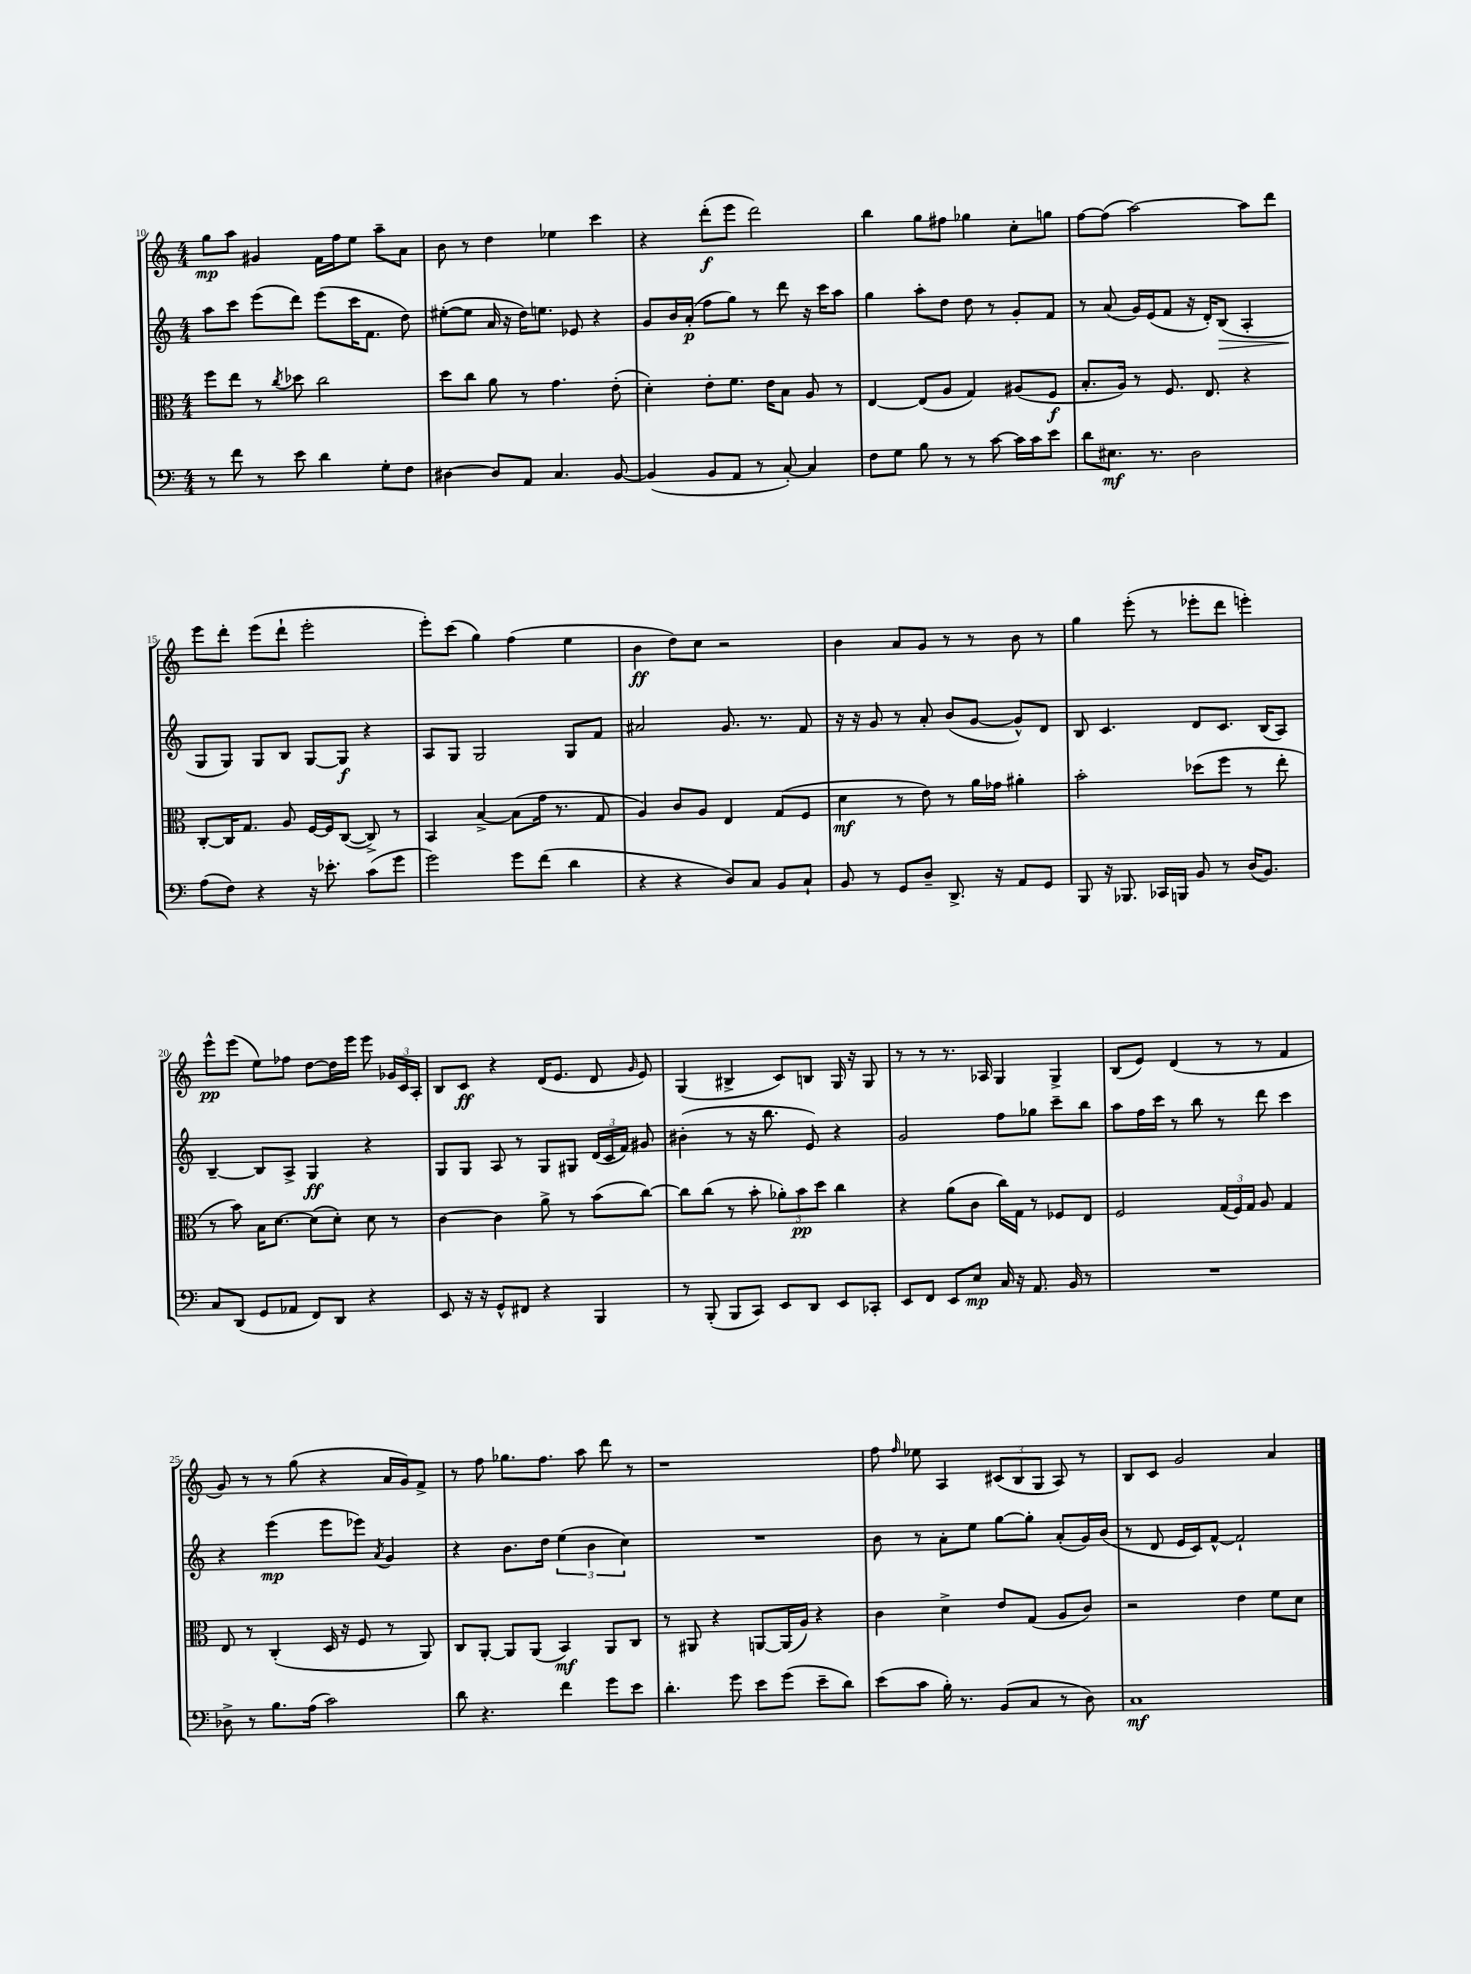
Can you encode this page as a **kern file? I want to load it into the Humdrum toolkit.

**kern	**dynam	**kern	**dynam	**kern	**dynam	**kern	**dynam
*part4	*part4	*part3	*part3	*part2	*part2	*part1	*part1
*staff4	*staff4	*staff3	*staff3	*staff2	*staff2	*staff1	*staff1
*clefF4	*	*clefC3	*	*clefG2	*	*clefG2	*
*k[]	*	*k[]	*	*k[]	*	*k[]	*
*M4/4	*	*M4/4	*	*M4/4	*	*M4/4	*
=10	=10	=10	=10	=10	=10	=10	=10
8r	.	8ff\L	.	8aa\L	.	8gg\L	mp
8f\	.	8ee\J	.	8ccc\J	.	8aa\J	.
8r	.	8r	.	(8eee\L	.	4g#X/	.
.	.	8qcc/	.	.	.	.	.
8e\	.	8dd-X\	.	8ddd\J)	.	.	.
4d\	.	2cc\	.	(8eee\L	.	16f\LL	.
.	.	.	.	.	.	16ff\J	.
.	.	.	.	16ccc\K	.	8ee\J	.
.	.	.	.	8.f\J	.	.	.
8G'\L	.	.	.	.	.	8aa~\L	.
8F\J	.	.	.	8dd\)	.	8a\J	.
=11	=11	=11	=11	=11	=11	=11	=11
[4D#X\	.	8dd\L	.	([8ee#X'\L	.	8b\	.
.	.	8cc\J	.	8ee#\J]	.	8r	.
8D#/L]	.	8a\	.	16a/	.	4dd\	.
.	.	.	.	16r	.	.	.
8AA/J	.	8r	.	16dd\KL)	.	.	.
.	.	.	.	8.een\J	.	.	.
4.C/	.	4.g\	.	.	.	4ee-X\	.
.	.	.	.	8e-X/	.	.	.
.	.	.	.	4r	.	4ccc\	.
[8BB/	.	(8e'\	.	.	.	.	.
=12	=12	=12	=12	=12	=12	=12	=12
(4BB/]	.	4d'\)	.	8g/L	.	4r	.
.	.	.	.	16b/L	.	.	.
.	.	.	.	(16a'/JJ	p	.	.
8BB/L	.	8e'\L	.	8ff\L	.	(8ddd'\L	f
8AA/J	.	8.f\J	.	8gg\J)	.	8eee\J	.
8r	.	.	.	8r	.	2ddd\)	.
.	.	16e\KL	.	.	.	.	.
[8C'/)	.	8B\J	.	8ddd\	.	.	.
4C/]	.	8A/	.	16r	.	.	.
.	.	.	.	16ccc\KL	.	.	.
.	.	8r	.	8aa\J	.	.	.
=13	=13	=13	=13	=13	=13	=13	=13
8F\L	.	[4E/	.	4gg\	.	4bb\	.
8G\J	.	.	.	.	.	.	.
8B\	.	(8E/L]	.	8aa'\L	.	8gg\L	.
8r	.	8A/J	.	8dd\J	.	8ff#X\J	.
8r	.	4G/)	.	8dd\	.	4gg-X\	.
[8c\	.	.	.	8r	.	.	.
16c\LL]	.	(8A#X/L	.	8g'/L	.	8cc'\L	.
16c\J	.	.	.	.	.	.	.
8e\J	.	8F/J	f	8f/J	.	8ggn\J	.
=14	=14	=14	=14	=14	=14	=14	=14
8d\L	.	8.B'/L	.	8r	.	[8ff\L	.
8.E#X\J	mf	.	.	(8a/	.	(8ff\J]	.
.	.	16A/Jk)	.	.	.	.	.
.	.	8r	.	16g/LL)	.	[2aa\)	.
8.r	.	.	.	(16e/J	.	.	.
.	.	8.F/	.	8f/J	.	.	.
2D\	.	.	.	16r	.	.	.
.	.	8.E/	.	16d'/KL)	.	.	.
!	!	!	!	!	!LO:HP:b	!	!
.	.	.	.	(8B/J	>	.	.
.	.	4r	.	4A'/	.	8aa\L]	.
.	.	.	.	.	.	8ddd\J	.
!!LO:LB:g=z
=15	=15	=15	=15	=15	=15	=15	=15
(8A\L	.	[8C'/L	.	8G/L	.	8eee\L	.
8F\J)	.	16C/K]	.	8G/J)	]	8ddd'\J	.
.	.	8.G/J	.	.	.	.	.
4r	.	.	.	8G/L	.	(8eee\L	.
.	.	8A/	.	8B/J	.	8ddd`\J	.
16r	.	[16F/LL	.	[8G/L	.	2eee'\	.
8.e-X'\	.	16F/J]	.	.	.	.	.
.	.	([8C/J	.	8G/J]	f	.	.
(8c\L	.	8C^/])	.	4r	.	.	.
8g\J	.	8r	.	.	.	.	.
=16	=16	=16	=16	=16	=16	=16	=16
2g\)	.	4BB/	.	8A/L	.	8eee'\L)	.
.	.	.	.	8G/J	.	(8ccc\J	.
.	.	[4B^/	.	2G/	.	4gg\)	.
8g\L	.	(8B\L]	.	.	.	(4ff\	.
(8f\J	.	16g\Jk	.	.	.	.	.
.	.	8.r	.	.	.	.	.
4d\	.	.	.	8G/L	.	4ee\	.
.	.	8G/	.	8f/J	.	.	.
=17	=17	=17	=17	=17	=17	=17	=17
4r	.	4A/)	.	2a#X/	.	4b\	ff
4r	.	8c/L	.	.	.	8dd\L)	.
.	.	8A/J	.	.	.	8cc\J	.
8D/L)	.	4E/	.	8.g/	.	2r	.
8C/J	.	.	.	.	.	.	.
.	.	.	.	8.r	.	.	.
8BB/L	.	(8G/L	.	.	.	.	.
8C`/J	.	8F/J	.	8f/	.	.	.
=18	=18	=18	=18	=18	=18	=18	=18
8BB/	.	4d\	mf	16r	.	4b\	.
.	.	.	.	16r	.	.	.
8r	.	.	.	8g/	.	.	.
8GG/L	.	8r	.	8r	.	8a/L	.
8D~/J	.	8e\)	.	8a'/	.	8g/J	.
8.DD^/	.	8r	.	(8b/L	.	8r	.
.	.	16a\LL	.	[8g/J	.	8r	.
16r	.	16g-X\JJ	.	.	.	.	.
8AA/L	.	4a#X'\	.	8g^^/L])	.	8b\	.
8GG/J	.	.	.	8d/J	.	8r	.
=19	=19	=19	=19	=19	=19	=19	=19
8BBB/	.	2b'\	.	8B/	.	4gg\	.
16r	.	.	.	4.c/	.	.	.
8.BBB-X/	.	.	.	.	.	.	.
.	.	.	.	.	.	(8eee'\	.
16CC-X/LL	.	.	.	.	.	8r	.
16BBBn/JJ	.	.	.	.	.	.	.
8BB/	.	(8dd-X\L	.	8d/L	.	8eee-X'\L	.
8r	.	8ff\J	.	8.c/J	.	8ddd\J	.
(16D/KL	.	8r	.	.	.	4eeen'\)	.
8.BB/J)	.	.	.	(16B/KL	.	.	.
.	.	8ee'\	.	8A/J)	.	.	.
!!LO:LB:g=z
=20	=20	=20	=20	=20	=20	=20	=20
8C/L	.	8r	.	[4B~/	.	8eee^^\L	pp
(8DD/J	.	8b\)	.	.	.	(8eee\J	.
8GG/L	.	16B\KL	.	8B/L]	.	8ee\L)	.
.	.	[8.d\J	.	.	.	.	.
8AA-X/J	.	.	.	8A^/J	.	8ff-X\J	.
8FF/L)	.	(8d\L]	.	4G/	ff	[8dd\L	.
8DD/J	.	8d'\J)	.	.	.	16dd\L]	.
.	.	.	.	.	.	16eee\JJ	.
4r	.	8d\	.	4r	.	8eee\	.
.	.	8r	.	.	.	24g-X/LL	.
.	.	.	.	.	.	24c/	.
.	.	.	.	.	.	24A'/JJ	.
=21	=21	=21	=21	=21	=21	=21	=21
8EE/	.	[4c\	.	8G/L	.	8B/L	.
16r	.	.	.	8G/J	.	8c/J	ff
16r	.	.	.	.	.	.	.
8GG^^/L	.	4c\]	.	8A/	.	4r	.
8FF#X/J	.	.	.	8r	.	.	.
4r	.	8a^\	.	8G/L	.	(16d/KL	.
.	.	.	.	.	.	8.e/J	.
.	.	8r	.	8G#X/J	.	.	.
4BBB/	.	(8b\L	.	(24d/LL	.	8d/	.
.	.	.	.	24c/	.	.	.
.	.	.	.	24f/JJ)	.	.	.
.	.	.	.	.	.	16qqg/	.
.	.	[8cc\J)	.	8g#X/	.	8e/)	.
=22	=22	=22	=22	=22	=22	=22	=22
8r	.	8cc\L]	.	(4b#X'\	.	(4G/	.
(8BBB'/	.	(8cc\J	.	.	.	.	.
8BBB/L	.	8r	.	8r	.	4B#X^/	.
8CC/J)	.	8b'\	.	16r	.	.	.
.	.	.	.	8.bb\	.	.	.
8EE/L	.	12a-X'\L)	.	.	.	8c/L)	.
.	.	12b\	pp	.	.	.	.
8DD/J	.	.	.	8e/)	.	8Bn/J	.
.	.	12dd\J	.	.	.	.	.
8EE/L	.	4cc\	.	4r	.	16G/	.
.	.	.	.	.	.	16r	.
8CC-X'/J	.	.	.	.	.	8G/	.
=23	=23	=23	=23	=23	=23	=23	=23
8EE/L	.	4r	.	2g/	.	8r	.
8FF/J	.	.	.	.	.	8r	.
8EE/L	.	(8a\L	.	.	.	8.r	.
8E/J	mp	8c\J	.	.	.	.	.
.	.	.	.	.	.	16A-X/	.
16C/	.	16cc\LL)	.	8ff\L	.	4G/	.
16r	.	16G\JJ	.	.	.	.	.
8.AA/	.	8r	.	8gg-X\J	.	.	.
.	.	8F-X/L	.	8ccc~\L	.	4G^/	.
16BB/	.	.	.	.	.	.	.
8r	.	8E/J	.	8bb\J	.	.	.
=24	=24	=24	=24	=24	=24	=24	=24
1r	.	2F/	.	8aa\L	.	(8B/L	.
.	.	.	.	16ff\L	.	8e/J)	.
.	.	.	.	16ccc\JJ	.	.	.
.	.	.	.	8r	.	(4d/	.
.	.	.	.	8bb\	.	.	.
.	.	(24G/LL	.	8r	.	8r	.
.	.	24F/)	.	.	.	.	.
.	.	24G/JJ	.	.	.	.	.
.	.	8A/	.	8ddd\	.	8r	.
.	.	4G/	.	4ccc\	.	4f/	.
!!LO:LB:g=z
=25	=25	=25	=25	=25	=25	=25	=25
8D-X^\	.	8E/	.	4r	.	8g/)	.
8r	.	8r	.	.	.	8r	.
8.B\L	.	(4C'/	.	(4eee\	mp	8r	.
.	.	.	.	.	.	(8gg\	.
(16A\Jk	.	.	.	.	.	.	.
2c\)	.	16D/	.	8eee\L	.	4r	.
.	.	16r	.	.	.	.	.
.	.	8F/	.	8eee-X\J)	.	.	.
.	.	.	.	8qa/	.	.	.
.	.	8r	.	4g/	.	16a/LL	.
.	.	.	.	.	.	16g/J)	.
.	.	8AA/)	.	.	.	8f^/J	.
=26	=26	=26	=26	=26	=26	=26	=26
8d\	.	8C/L	.	4r	.	8r	.
4.r	.	[8AA'/J	.	.	.	8ff\	.
.	.	8AA/L]	.	8.b\L	.	8.gg-X\L	.
.	.	(8AA/J	.	.	.	.	.
.	.	.	.	16dd\Jk	.	8.ff\J	.
4f\	.	4BB/)	mf	(6ee\	.	.	.
.	.	.	.	.	.	8aa\	.
.	.	.	.	6b\	.	.	.
8g\L	.	8AA/L	.	.	.	8ddd\	.
.	.	.	.	6cc\)	.	.	.
8e\J	.	8C/J	.	.	.	8r	.
=27	=27	=27	=27	=27	=27	=27	=27
4.d'\	.	8r	.	1r	.	1r	.
.	.	8AA#X/	.	.	.	.	.
.	.	4r	.	.	.	.	.
8g\	.	.	.	.	.	.	.
8e\L	.	[8AAn/L	.	.	.	.	.
(8g\J	.	(16AA/L]	.	.	.	.	.
.	.	16A/JJ)	.	.	.	.	.
8e~\L	.	4r	.	.	.	.	.
8d\J)	.	.	.	.	.	.	.
=28	=28	=28	=28	=28	=28	=28	=28
(8e\L	.	4c\	.	8b\	.	8ff\	.
.	.	.	.	.	.	16qqff/	.
8c\J	.	.	.	8r	.	8ee-X\	.
16B'\)	.	4d^\	.	8a'\L	.	4A/	.
8.r	.	.	.	.	.	.	.
.	.	.	.	8ee\J	.	.	.
(8BB/L	.	8e/L	.	[8gg\L	.	(12c#X/L	.
.	.	.	.	.	.	12B/	.
8C/J	.	(8G/J	.	8gg'\J]	.	.	.
.	.	.	.	.	.	12G/J	.
8r	.	8A/L	.	(8a'/L	.	8A/)	.
8D\)	.	8c/J)	.	16g/L)	.	8r	.
.	.	.	.	(16b/JJ	.	.	.
=29	=29	=29	=29	=29	=29	=29	=29
1C	mf	2r	.	8r	.	8B/L	.
.	.	.	.	8d/	.	8c/J	.
.	.	.	.	16e/LL	.	2g/	.
.	.	.	.	16c/J)	.	.	.
.	.	.	.	[8f^^/J	.	.	.
.	.	4e\	.	2f`/]	.	.	.
.	.	8f\L	.	.	.	4a/	.
.	.	8d\J	.	.	.	.	.
==	==	==	==	==	==	==	==
*-	*-	*-	*-	*-	*-	*-	*-
